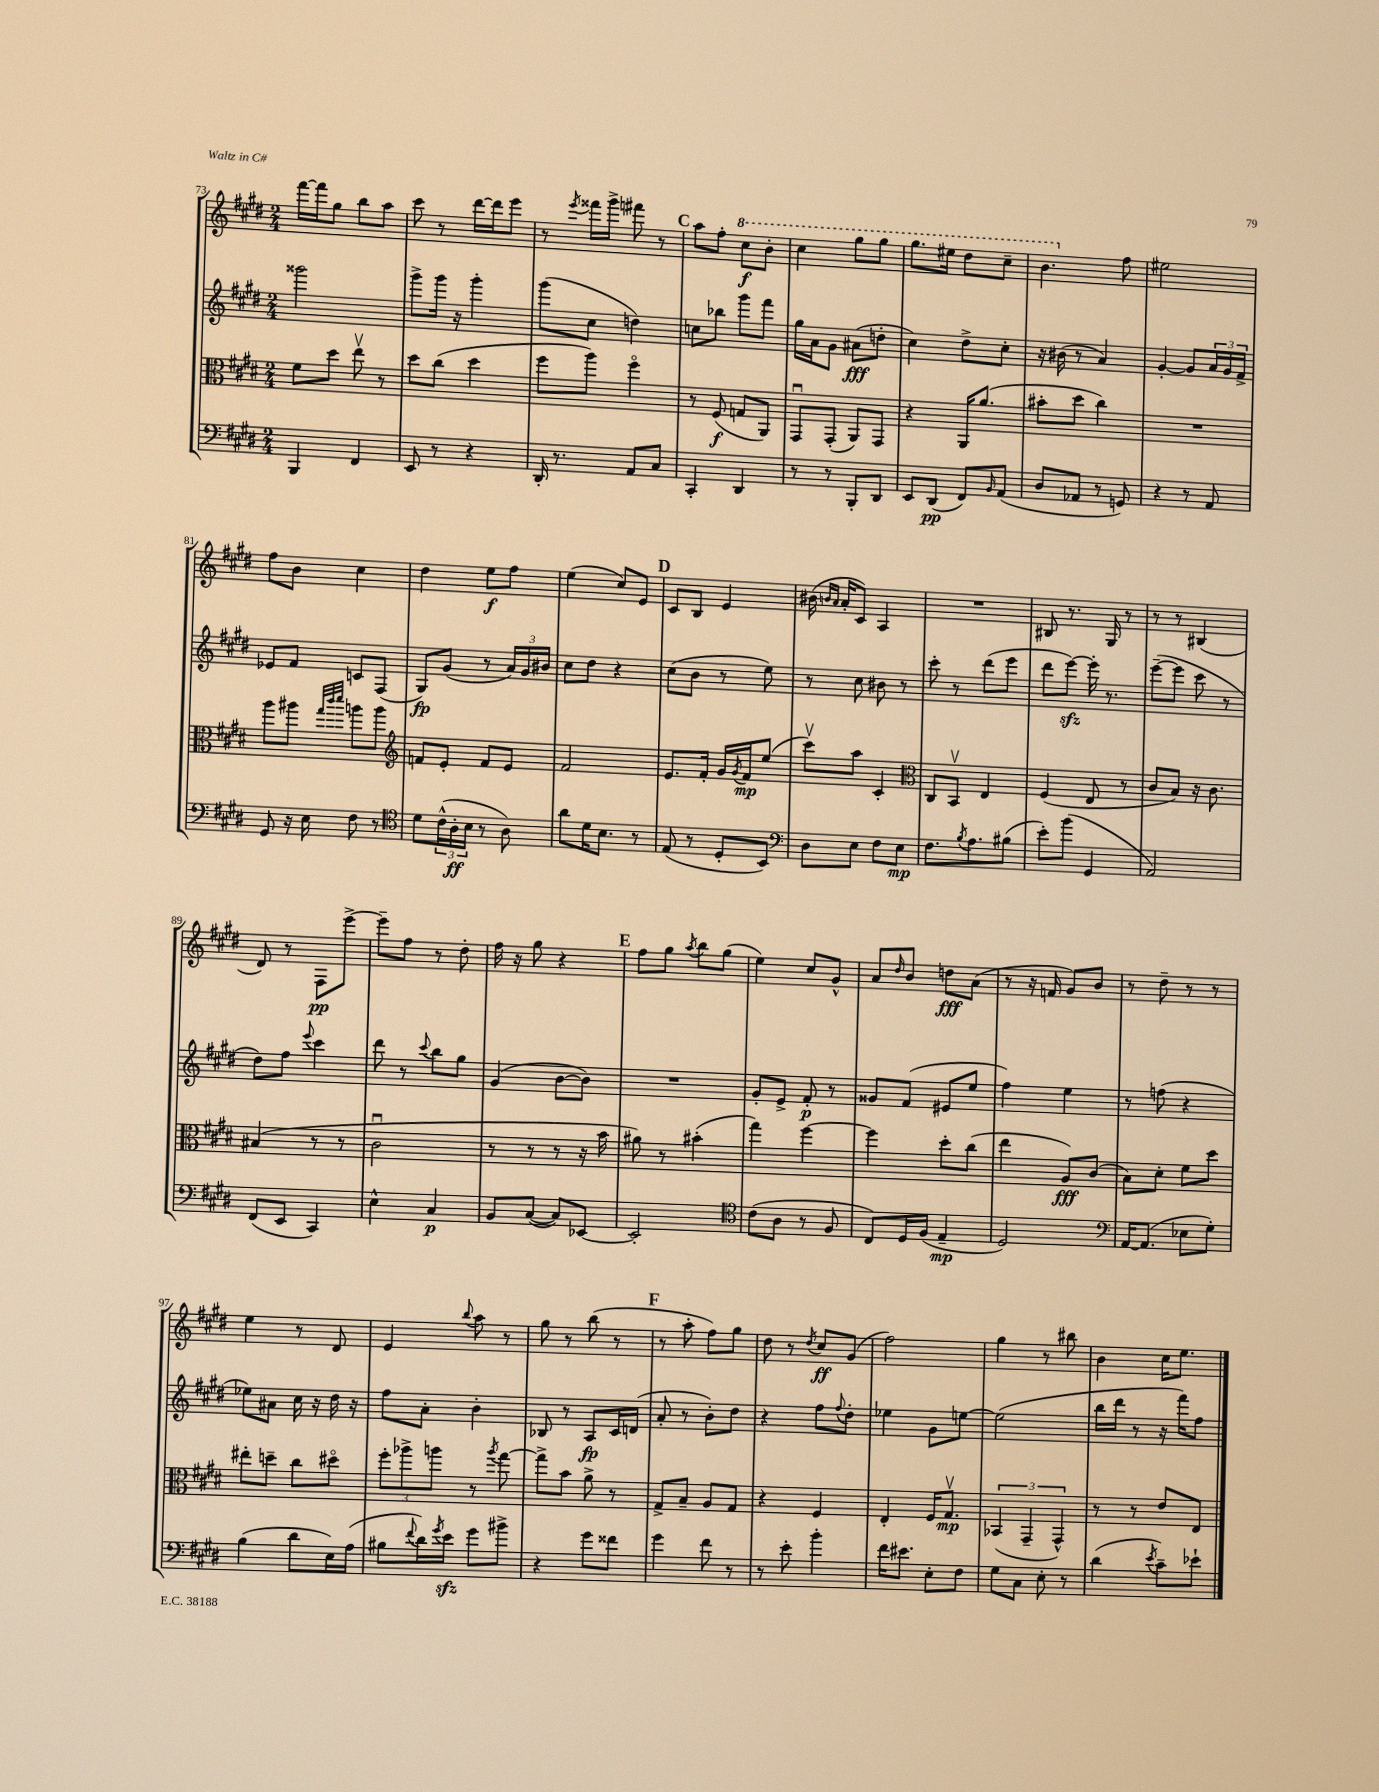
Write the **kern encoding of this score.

**kern	**dynam	**kern	**dynam	**kern	**dynam	**kern	**dynam
*part4	*part4	*part3	*part3	*part2	*part2	*part1	*part1
*staff4	*staff4	*staff3	*staff3	*staff2	*staff2	*staff1	*staff1
*clefF4	*	*clefC3	*	*clefG2	*	*clefG2	*
*k[f#c#g#d#]	*	*k[f#c#g#d#]	*	*k[f#c#g#d#]	*	*k[f#c#g#d#]	*
*M2/4	*	*M2/4	*	*M2/4	*	*M2/4	*
=73	=73	=73	=73	=73	=73	=73	=73
4BBB/	.	8f#\L	.	2ggg##X\	.	[16fff#\LL	.
.	.	.	.	.	.	16fff#\J]	.
.	.	8dd#\J	.	.	.	8gg#\J	.
4FF#/	.	8eev\	.	.	.	8bb\L	.
.	.	8r	.	.	.	8aa\J	.
=74	=74	=74	=74	=74	=74	=74	=74
8EE/	.	8dd#\L	.	8ggg#^\L	.	8ccc#\	.
8r	.	(8cc#\J	.	16ggg#\Jk	.	8r	.
.	.	.	.	16r	.	.	.
4r	.	4dd#\	.	4ggg#'\	.	[16ddd#\LL	.
.	.	.	.	.	.	16ddd#\J]	.
.	.	.	.	.	.	8eee\J	.
=75	=75	=75	=75	=75	=75	=75	=75
16DD#'/	.	8ff#\L	.	(8ggg#\L	.	8r	.
8.r	.	.	.	.	.	.	.
.	.	.	.	.	.	8qeee/	.
.	.	8aa\J)	.	8cc#\J	.	16fff##X\LL	.
.	.	.	.	.	.	16ggg#^\JJ	.
8AA/L	.	4ff#\	.	4ddn\)	.	8fff#X\	.
8C#/J	.	.	.	.	.	8r	.
!!LO:REH:place=s1:t=C
=76	=76	=76	=76	=76	=76	=76	=76
4CC#'/	.	8r	.	8ccn\L	.	8aa\L	.
.	.	(8F#/	f	8bb-X\J	.	8ff#'\J	.
*	*	*	*	*	*	*8va	*
4DD#/	.	8Gn/L	.	8ggg#\L	.	8ccc#\L	f
.	.	8AA/J)	.	8fff#\J	.	8bb'\J	.
=77	=77	=77	=77	=77	=77	=77	=77
8r	.	8GG#u/L	.	16gg#\LL	.	4ccc#\	.
.	.	.	.	16a\J	.	.	.
8r	.	(8GG#'/J	.	8g#\J	.	.	.
8BBB'/L	.	8AA/L)	.	(8a#X\L	fff	8ggg#\L	.
8DD#/J	.	8GG#/J	.	8ddn'\J	.	8ggg#\J	.
=78	=78	=78	=78	=78	=78	=78	=78
8EE/L	.	4r	.	4cc#\)	.	8.ggg#\L	.
(8DD#/J	pp	.	.	.	.	.	.
.	.	.	.	.	.	16eee#X\Jk	.
8FF#/L)	.	16AA/KL	.	8dd#^\L	.	8ddd#\L	.
.	.	(8.a/J	.	.	.	.	.
16qqBB/	.	.	.	.	.	.	.
(8AA/J	.	.	.	8cc#'\J	.	8ccc#~\J	.
=79	=79	=79	=79	=79	=79	=79	=79
8D#/L	.	8b#X'\L	.	16r	.	4.bb\	.
.	.	.	.	(16b#X\	.	.	.
8AA-X/J	.	8dd#\J	.	8r	.	.	.
8r	.	4cc#\)	.	4a/)	.	.	.
*	*	*	*	*	*	*X8va	*
8GGn/)	.	.	.	.	.	8ff#\	.
=80	=80	=80	=80	=80	=80	=80	=80
4r	.	2r	.	[4g#'/	.	2ee#X\	.
8r	.	.	.	8g#/L]	.	.	.
8AA/	.	.	.	24a/L	.	.	.
.	.	.	.	24g#/	.	.	.
.	.	.	.	24f#^/JJ	.	.	.
!!LO:LB:g=z
=81	=81	=81	=81	=81	=81	=81	=81
8GG#/	.	8aa\L	.	8e-X/L	.	8ff#\L	.
16r	.	8aa#X\J	.	8f#/J	.	8b\J	.
16E\	.	.	.	.	.	.	.
.	.	32qqgg#/LLL	.	.	.	.	.
.	.	32qqccc#/	.	.	.	.	.
.	.	32qqddd#/JJJ	.	.	.	.	.
8F#\	.	8aan\L	.	8cn/L	.	4cc#\	.
8r	.	8aa\J	.	(8F#/J	.	.	.
=82	=82	=82	=82	=82	=82	=82	=82
*clefC4	*	*clefG2	*	*	*	*	*
8d#\L	.	8fn/L	.	8G#/L)	fp	4dd#\	.
(24c#^^\L	.	8e'/J	.	(8g#/J	.	.	.
24A'\	ff	.	.	.	.	.	.
24B\JJ	.	.	.	.	.	.	.
8r	.	8f/L	.	8r	.	8ee\L	f
8A\)	.	8e/J	.	24a/LL)	.	8ff#\J	.
.	.	.	.	24g#/	.	.	.
.	.	.	.	24b#X/JJ	.	.	.
=83	=83	=83	=83	=83	=83	=83	=83
8a\L	.	2f#/	.	8cc#\L	.	(4ee\	.
16d#\K	.	.	.	8dd#\J	.	.	.
8.B\J	.	.	.	.	.	.	.
.	.	.	.	4r	.	8cc#/L)	.
8r	.	.	.	.	.	8e/J	.
!!LO:REH:place=s1:t=D
=84	=84	=84	=84	=84	=84	=84	=84
(8E/	.	8.e/L	.	(8cc#\L	.	8c#/L	.
8r	.	.	.	8b\J	.	8B/J	.
.	.	16f#'/Jk	.	.	.	.	.
8D#'/L	.	16g#/LL	.	8r	.	4e/	.
.	.	8qg#/	.	.	.	.	.
.	.	16f#/J	mp	.	.	.	.
8BB/J)	.	(8ee/J	.	8ee\)	.	.	.
=85	=85	=85	=85	=85	=85	=85	=85
*clefF4	*	*	*	*	*	*	*
8D#\L	.	8ccc#v\L)	.	8r	.	(16b#X\	.
.	.	.	.	.	.	16qqbn/LL	.
.	.	.	.	.	.	16qqa/JJ	.
.	.	.	.	.	.	16a'/KL	.
8E\J	.	8aa\J	.	8cc#\	.	8c#/J)	.
8F#\L	.	4c#'/	.	8b#X\	.	4A/	.
8E\J	mp	.	.	8r	.	.	.
=86	=86	=86	=86	=86	=86	=86	=86
*	*	*clefC3	*	*	*	*	*
8.F#\L	.	8C#/L	.	8ccc#'\	.	2r	.
.	.	8BBv/J	.	8r	.	.	.
8qB/	.	.	.	.	.	.	.
8.A\	.	.	.	.	.	.	.
.	.	4E/	.	(8ddd#\L	.	.	.
(8B#X\J	.	.	.	8eee\J	.	.	.
=87	=87	=87	=87	=87	=87	=87	=87
8e'\L)	.	(4F#/	.	8ddd#\L	.	8B#X/	.
(8b\J	.	.	.	[8eeezz\J)	.	8.r	.
4GG#/	.	8E/	.	16eee'\]	.	.	.
.	.	.	.	8.r	.	16G#/	.
.	.	8r	.	.	.	8r	.
=88	=88	=88	=88	=88	=88	=88	=88
2AA/)	.	8c#/L	.	([8eee~\L	.	8r	.
.	.	8B/J)	.	8eee\J]	.	8r	.
.	.	16r	.	8ccc#\	.	(4B#X/	.
.	.	8.c#\	.	.	.	.	.
.	.	.	.	8r	.	.	.
!!LO:LB:g=z
=89	=89	=89	=89	=89	=89	=89	=89
(8FF#/L	.	(4B#X/	.	8dd#\L)	.	8d#/)	.
8EE/J	.	.	.	8ff#\J	.	8r	.
.	.	.	.	8qqeee/	.	.	.
4CC#/)	.	8r	.	4ccc#\	.	8F#\L	pp
.	.	8r	.	.	.	[8eee^\J	.
=90	=90	=90	=90	=90	=90	=90	=90
4E^^\	.	2c#u\	.	8ddd#\	.	8eee~\L]	.
.	.	.	.	8r	.	8ff#\J	.
.	.	.	.	8qqccc#/	.	.	.
4C#/	p	.	.	8bb\L	.	8r	.
.	.	.	.	8gg#\J	.	8dd#'\	.
=91	=91	=91	=91	=91	=91	=91	=91
8BB/L	.	8r	.	(4g#/	.	16ff#\	.
.	.	.	.	.	.	16r	.
([8C#/J	.	8r	.	.	.	8gg#\	.
8C#/L])	.	8r	.	[8b\L	.	4r	.
[8EE-X/J	.	16r	.	8b\J])	.	.	.
.	.	16b\	.	.	.	.	.
!!LO:REH:place=s1:t=E
=92	=92	=92	=92	=92	=92	=92	=92
2EE-'/]	.	8a#X\)	.	2r	.	8ff#\L	.
.	.	8r	.	.	.	8gg#\J	.
.	.	.	.	.	.	8qaa/	.
.	.	(4b#X'\	.	.	.	8bb\L	.
.	.	.	.	.	.	(8gg#\J	.
=93	=93	=93	=93	=93	=93	=93	=93
*clefC4	*	*	*	*	*	*	*
(8c#\L	.	4gg#\)	.	8g#'/L	.	4ee\)	.
8A\J	.	.	.	8e^/J	.	.	.
8r	.	[4ff#\	.	8f#'/	p	8cc#/L	.
8F#/	.	.	.	8r	.	8g#^^/J	.
=94	=94	=94	=94	=94	=94	=94	=94
8C#/L)	.	4ff#\]	.	8g##X/L	.	8a/L	.
.	.	.	.	.	.	16qqdd#/	.
16D#/L	.	.	.	(8f#/J	.	8b/J	.
(16F#/JJ	.	.	.	.	.	.	.
4E~/	mp	8dd#'\L	.	8e#X/L	.	8ddn\L	fff
.	.	(8cc#\J	.	8ee/J	.	(8a\J	.
=95	=95	=95	=95	=95	=95	=95	=95
2D#/)	.	4ee\	.	4ff#\)	.	8r	.
.	.	.	.	.	.	16r	.
.	.	.	.	.	.	16fn/	.
.	.	8A/L)	fff	4ee\	.	8g#/L)	.
.	.	(8c#/J	.	.	.	8b/J	.
=96	=96	=96	=96	=96	=96	=96	=96
*clefF4	*	*	*	*	*	*	*
[16AA/KL	.	8B\L)	.	8r	.	8r	.
(8.AA/J]	.	.	.	.	.	.	.
.	.	8d#'\J	.	(8ffn\	.	8dd#~\	.
8E-X\L	.	8f#\L	.	4r	.	8r	.
8G#'\J)	.	8dd#\J	.	.	.	8r	.
!!LO:LB:g=z
=97	=97	=97	=97	=97	=97	=97	=97
(4B\	.	8ee#X'\L	.	8ee-X\L)	.	4ee\	.
.	.	8ddn~\J	.	8a#X\J	.	.	.
8d#\L	.	8cc#\L	.	16cc#\	.	8r	.
.	.	.	.	16r	.	.	.
16E\L)	.	8dd#X\J	.	16dd#\	.	8d#/	.
(16A\JJ	.	.	.	16r	.	.	.
=98	=98	=98	=98	=98	=98	=98	=98
8B#X\L	.	12ff#'\L	.	8ff#\L	.	4e/	.
.	.	12aa-X^\	.	.	.	.	.
8qqf#/	.	.	.	.	.	.	.
16d#\L)	.	.	.	8a'\J	.	.	.
.	.	12aan\J	.	.	.	.	.
8qg#/	.	.	.	.	.	.	.
16ezz\JJ	.	.	.	.	.	.	.
.	.	.	.	.	.	8qqbb/	.
8g#\L	.	8r	.	4b'\	.	8aa\	.
.	.	8qaa/	.	.	.	.	.
8b#X^\J	.	[8gg#\	.	.	.	8r	.
=99	=99	=99	=99	=99	=99	=99	=99
4r	.	8gg#^\L]	.	8B-X/	.	8gg#\	.
.	.	8b\J	.	8r	.	8r	.
8g#\L	.	8a^\	.	8A/L	fp	(8bb\	.
8f##X\J	.	8r	.	16c#/L	.	8r	.
.	.	.	.	(16dn/JJ	.	.	.
!!LO:REH:place=s1:t=F
=100	=100	=100	=100	=100	=100	=100	=100
4g#\	.	8G#^/L	.	8a'/	.	8r	.
.	.	8B~/J	.	8r	.	8aa'\	.
8f#\	.	8A/L	.	8b'\L)	.	8ff#\L)	.
8r	.	8G#/J	.	8dd#\J	.	8gg#\J	.
=101	=101	=101	=101	=101	=101	=101	=101
8r	.	4r	.	4r	.	8dd#\	.
8e'\	.	.	.	.	.	8r	.
.	.	.	.	.	.	8qdd#/	.
4b'\	.	4F#/	.	8ff#\L	.	8cc#/L	ff
.	.	.	.	8qqff#/	.	.	.
.	.	.	.	8dd#'\J	.	(8g#/J	.
=102	=102	=102	=102	=102	=102	=102	=102
16f#\KL	.	4E'/	.	4ee-X\	.	2ff#\)	.
8.e#X\J	.	.	.	.	.	.	.
8E'\L	.	16F#/KL	.	8g#\L	.	.	.
.	.	8.G#v/J	mp	.	.	.	.
8F#\J	.	.	.	[8een\J	.	.	.
=103	=103	=103	=103	=103	=103	=103	=103
8G#\L	.	(6BB-X/	.	(2ee\]	.	4gg#\	.
8C#\J	.	.	.	.	.	.	.
.	.	6GG#~/	.	.	.	.	.
8E'\	.	.	.	.	.	8r	.
.	.	6GG#^^/)	.	.	.	.	.
8r	.	.	.	.	.	8bb#X\	.
=104	=104	=104	=104	=104	=104	=104	=104
(4d#\	.	8r	.	16bb\LL	.	4b\	.
.	.	.	.	16ddd#\JJ	.	.	.
.	.	8r	.	8r	.	.	.
8qe/	.	.	.	.	.	.	.
8c#~\L)	.	8e/L	.	16r	.	16cc#\KL	.
.	.	.	.	16fff#\KL)	.	8.ee\J	.
8e-X`\J	.	8E/J	.	8ff#\J	.	.	.
==	==	==	==	==	==	==	==
*-	*-	*-	*-	*-	*-	*-	*-
